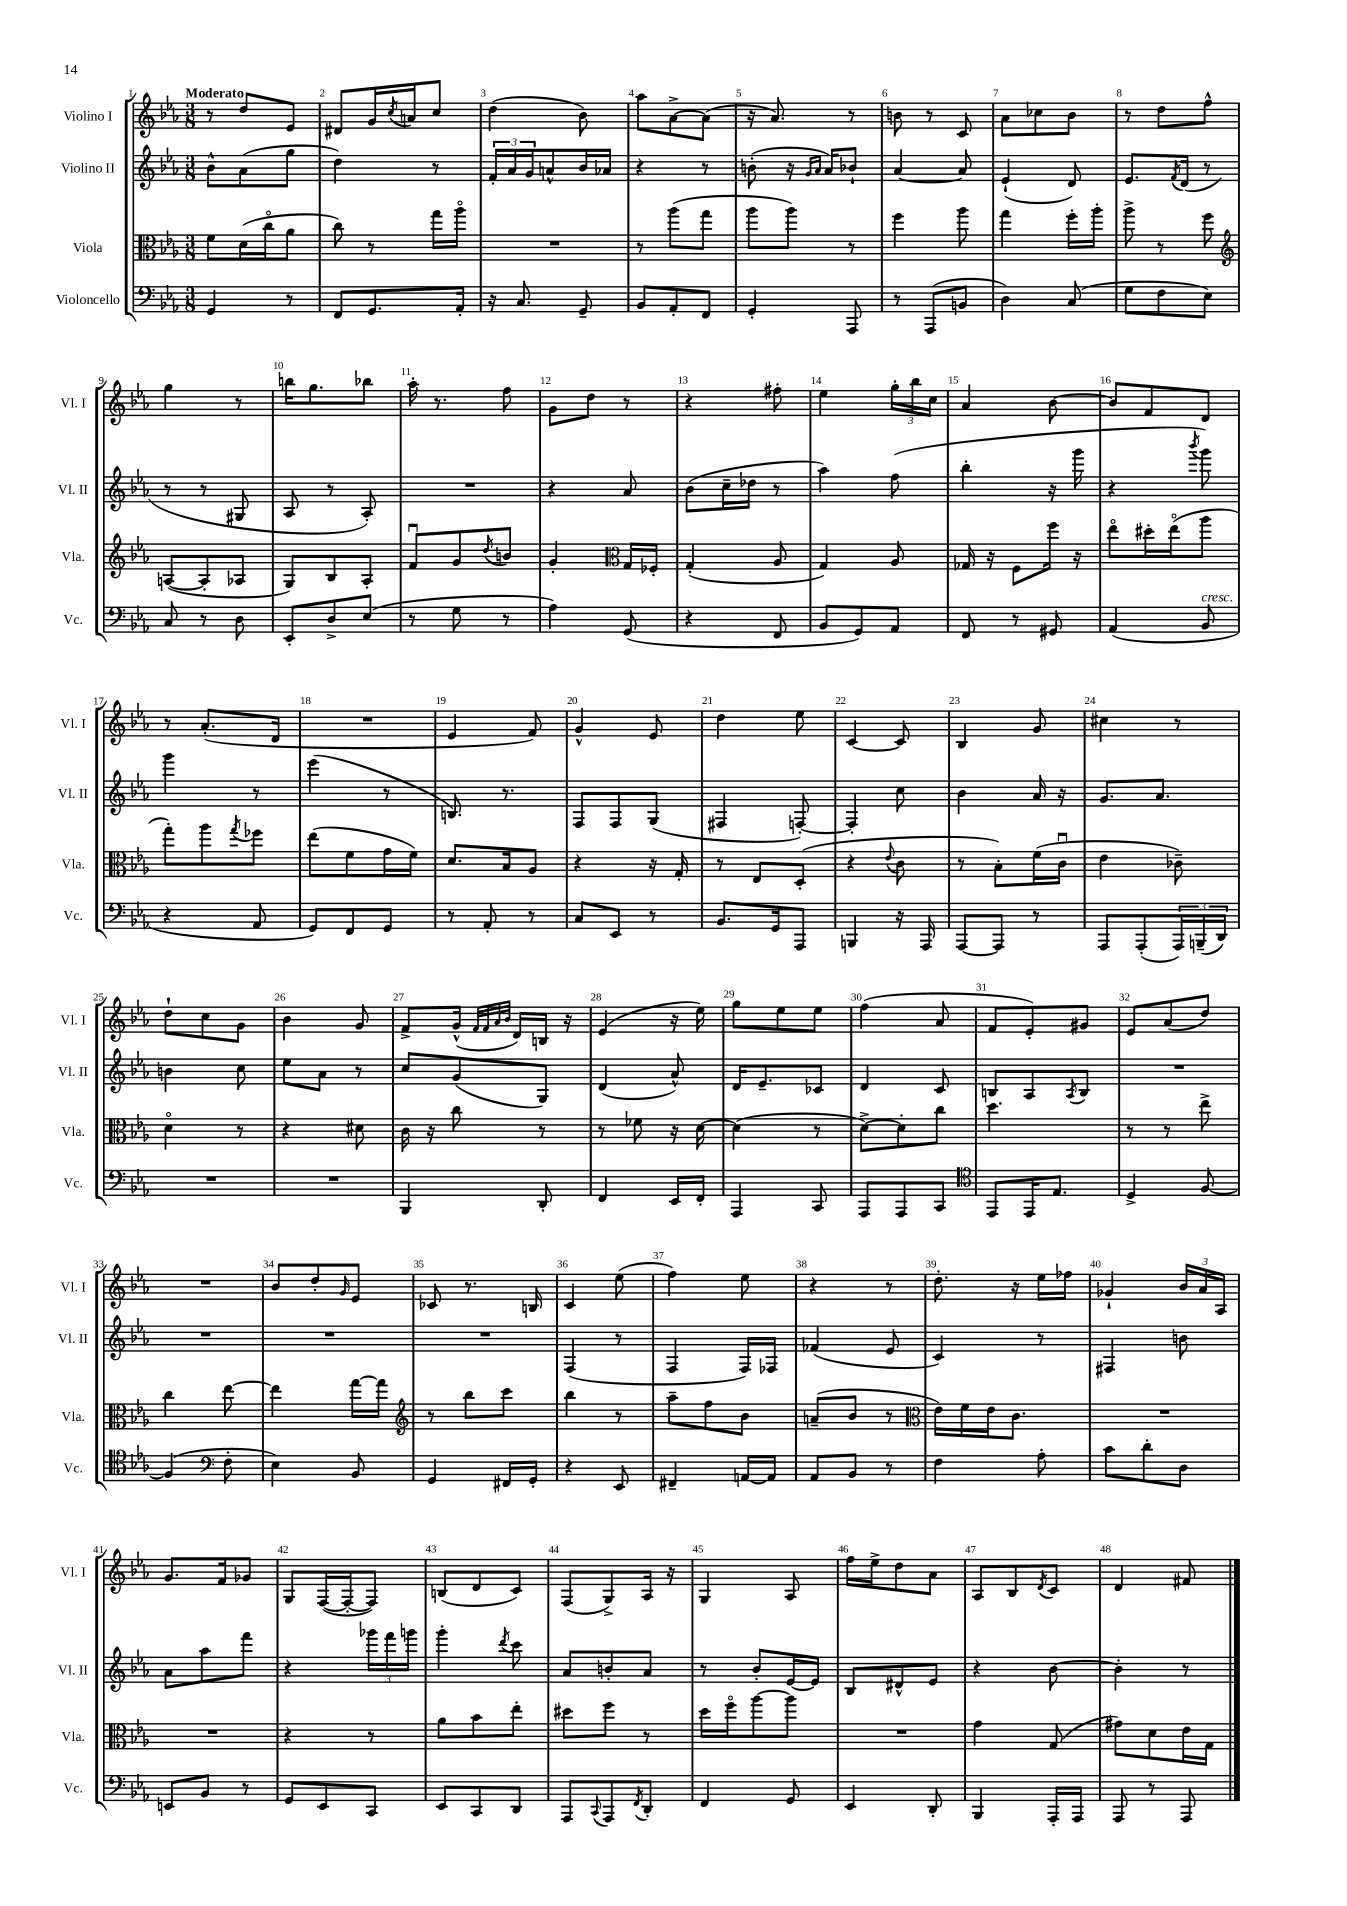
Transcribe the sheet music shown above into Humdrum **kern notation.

**kern	**kern	**kern	**kern
*part4	*part3	*part2	*part1
*staff4	*staff3	*staff2	*staff1
*I"Violoncello	*I"Viola	*I"Violino II	*I"Violino I
*I'Vc.	*I'Vla.	*I'Vl. II	*I'Vl. I
*clefF4	*clefC3	*clefG2	*clefG2
*k[b-e-a-]	*k[b-e-a-]	*k[b-e-a-]	*k[b-e-a-]
*M3/8	*M3/8	*M3/8	*M3/8
=1	=1	=1	=1
!	!	!	!LO:TX:a:B:t=Moderato
4GG/	8f\L	8b-^^\L	8r
.	(16d\L	(8a-\	8dd/L
.	16cc\J	.	.
8r	8a-\J	8gg\J	8e-/J
=2	=2	=2	=2
8FF/L	8cc\)	4dd\)	8d#X/L
8.GG/	8r	.	16g/L
.	.	.	8qcc/
.	.	.	16an/J
.	16gg\LL	8r	8cc/J
16AA-'/Jk	16aa-\JJ	.	.
=3	=3	=3	=3
16r	4.r	24f'/LL	(4dd\
.	.	24a-/	.
8.C/	.	.	.
.	.	24g/J	.
.	.	8an^^/	.
8GG~/	.	16b-/L	8b-\)
.	.	16a-X/JJ	.
=4	=4	=4	=4
8BB-/L	8r	4r	8aa-\L
8AA-'/	(8aa-\L	.	[8a-^\
8FF/J	8gg\J	8r	(8a-\J]
=5	=5	=5	=5
4GG'/	8aa-\L	(8bn'\	16r
.	.	.	8.a-/)
.	8aa-\J)	16r	.
.	.	16qqg/LL	.
.	.	16qqa-/JJ	.
.	.	16a-/KL)	.
8AAA-/	8r	8b-X`/J	8r
=6	=6	=6	=6
8r	4ff\	[4a-/	8bn\
(8AAA-/L	.	.	8r
8BBn/J	8aa-\	8a-/]	8c/
=7	=7	=7	=7
4D\)	4gg\	(4e-`/	8a-\L
.	.	.	8cc-X\
(8C/	16ff'\LL	8d/)	8b-\J
.	16aa-'\JJ	.	.
=8	=8	=8	=8
8G\L	8aa-^\	8.e-/L	8r
8F\	8r	.	8dd\L
.	.	8qf/	.
.	.	(16d/Jk	.
8E-\J)	8ff\	8r	8ff^^\J
!!LO:LB:g=z
=9	=9	=9	=9
*	*clefG2	*	*
8C/	([8An/L	8r	4gg\
8r	8A'/]	8r	.
8D\	8A-X/J	8G#X/	8r
=10	=10	=10	=10
8EE-'/L	8G/L)	8A-/	16bbn\KL
.	.	.	8.gg\
8D^/	8B-/	8r	.
(8E-/J	8A-'/J	8A-'/)	8bb-X\J
=11	=11	=11	=11
8r	8fu/L	4.r	16aa-'\
.	.	.	8.r
8G\	8g/	.	.
.	8qdd/	.	.
8r	8bn/J	.	8ff\
=12	=12	=12	=12
4A-\)	4g'/	4r	8g\L
.	.	.	8dd\J
*	*clefC3	*	*
(8GG/	16G/LL	8a-/	8r
.	16F-X'/JJ	.	.
=13	=13	=13	=13
4r	(4G'/	(8b-\L	4r
.	.	16cc~\L	.
.	.	16dd-X\JJ	.
8FF/	8A-/	8r	8ff#X'\
=14	=14	=14	=14
8BB-/L	4G/)	4aa-\)	4ee-\
8GG/)	.	.	.
8AA-/J	8A-/	(8ff\	24gg'\LL
.	.	.	24bb-\
.	.	.	24cc\JJ
=15	=15	=15	=15
8FF/	16G-X/	4bb-'\	4a-/
.	16r	.	.
8r	8F\L	.	.
8GG#X/	16ff\Jk	16r	[8b-\
.	16r	16ggg\	.
=16	=16	=16	=16
(4AA-/	8ee-\L	4r	8b-/L]
.	16dd#X'\L	.	8f/
.	(16ee-\J	.	.
.	.	8qbbb-/	.
!LO:TX:a:i:t=cresc.	!	!	!
8BB-/	8aa-\J	8ggg\)	8d/J
!!LO:LB:g=z
=17	=17	=17	=17
4r	8gg'\L)	4ggg\	8r
.	8aa-\	.	(8.a-'/L
.	8qgg/	.	.
8AA-/	8ff-X\J	8r	.
.	.	.	16d/Jk
=18	=18	=18	=18
8GG/L)	(8ee-\L	(4eee-\	4.r
8FF/	8f\	.	.
8GG/J	16g\L	8r	.
.	16f\JJ)	.	.
=19	=19	=19	=19
8r	8.d/L	8.Bn/)	4e-/
8AA-'/	.	.	.
.	16B-/k	8.r	.
8r	8A-/J	.	8f/)
=20	=20	=20	=20
8C/L	4r	8F/L	4g^^/
8EE-/J	.	8F/	.
8r	16r	(8G/J	8e-/
.	16G'/	.	.
=21	=21	=21	=21
8.BB-/L	8r	4F#X/	4dd\
.	8E-/L	.	.
16GG/k	.	.	.
8AAA-/J	(8D'/J	[8Fn'/)	8ee-\
=22	=22	=22	=22
4BBBn/	4r	4F'/]	[4c/
.	8qqe-/	.	.
16r	8c\	8cc\	8c/]
16AAA-/	.	.	.
=23	=23	=23	=23
[8AAA-/L	8r	4b-\	4B-/
8AAA-/J]	8B-'\L)	.	.
8r	(16f\L	16a-/	8g/
.	16cu\JJ	16r	.
=24	=24	=24	=24
8AAA-/L	4e-\	8.g/L	4cc#X\
(8AAA-'/	.	.	.
.	.	8.a-/J	.
24AAA-/L)	8c-X~\)	.	8r
(24BBBn~/	.	.	.
24DD/JJ)	.	.	.
!!LO:LB:g=z
=25	=25	=25	=25
4.r	4d\	4bn\	8dd`\L
.	.	.	8cc\
.	8r	8cc\	8g\J
=26	=26	=26	=26
4.r	4r	8ee-\L	4b-\
.	.	8a-\J	.
.	8d#X\	8r	8g/
=27	=27	=27	=27
4BBB-/	16c\	8cc/L	8f^/L
.	16r	.	.
.	8cc\	(8g/	(16g^^/Jk
.	.	.	32qqf/LLL
.	.	.	32qqf/
.	.	.	32qqa-/
.	.	.	32qqb-/JJJ
.	.	.	16d/LL)
8DD'/	8r	8G/J)	16Bn/JJ
.	.	.	16r
=28	=28	=28	=28
4FF/	8r	(4d/	(4e-/
.	8f-X\	.	.
16EE-/LL	16r	8a-^^/)	16r
16FF'/JJ	[16d\	.	16ee-\)
=29	=29	=29	=29
4AAA-/	(4d\]	16d/KL	8gg\L
.	.	8.e-~/	.
.	.	.	8ee-\
8CC/	8r	8c-X/J	8ee-\J
=30	=30	=30	=30
8AAA-/L	[8d^\L)	4d/	(4ff\
8AAA-/	8d'\]	.	.
8CC/J	8cc\J	8c/	8a-/
=31	=31	=31	=31
*clefC4	*	*	*
8EE-/L	4.dd\	8Bn/L	8f/L
16EE-/K	.	8A-/	8e-'/)
8.E-/J	.	.	.
.	.	8qA-/	.
.	.	8B/J	8g#X/J
=32	=32	=32	=32
4D^/	8r	4.r	8e-/L
.	8r	.	(8a-/
[8F/	8ee-^\	.	8dd/J)
!!LO:LB:g=z
=33	=33	=33	=33
(4F/]	4cc\	4.r	4.r
*clefF4	*	*	*
8F'\	[8ee-\	.	.
=34	=34	=34	=34
4E-\)	4ee-\]	4.r	8b-/L
.	.	.	8dd'/
.	.	.	16qqg/
8BB-/	[16gg\LL	.	8e-/J
.	16gg\JJ]	.	.
=35	=35	=35	=35
*	*clefG2	*	*
4GG/	8r	4.r	8c-X/
.	8bb-\L	.	8.r
16FF#X/LL	8ccc\J	.	.
16GG'/JJ	.	.	16Bn/
=36	=36	=36	=36
4r	4bb-\	(4F/	4c/
8EE-/	8r	8r	(8ee-\
=37	=37	=37	=37
4FF#X~/	8aa-~\L	4F/	4ff\)
.	8ff\	.	.
[16AAn/LL	8b-\J	16F/LL)	8ee-\
16AA/JJ]	.	16F-X/JJ	.
=38	=38	=38	=38
8AA-/L	(8an~/L	(4f-X/	4r
8BB-/J	8b-/J	.	.
8r	8r	8e-/	8r
=39	=39	=39	=39
*	*clefC3	*	*
4F\	16e-\LL)	4c/)	8.dd'\
.	16f\	.	.
.	16e-\J	.	.
.	8.c\J	.	16r
8A-'\	.	8r	16ee-\LL
.	.	.	16ff-X\JJ
=40	=40	=40	=40
8c\L	4.r	4F#X/	4g-X`/
8d'\	.	.	.
8D\J	.	8bn\	24b-/LL
.	.	.	24a-/
.	.	.	24A-/JJ
!!LO:LB:g=z
=41	=41	=41	=41
8EEn/L	4.r	8a-\L	8.g/L
8BB-/J	.	8aa-\	.
.	.	.	16f/k
8r	.	8fff\J	8g-X/J
=42	=42	=42	=42
8GG/L	4r	4r	8G/L
8EE-/	.	.	([16F/L
.	.	.	16F'/J_
8CC/J	8r	24ggg-X\LL	8F/J])
.	.	24fff\	.
.	.	24gggn\JJ	.
=43	=43	=43	=43
8EE-/L	8a-\L	4ggg'\	(8Bn/L
8CC/	8b-\	.	8d/
.	.	8qddd/	.
8DD/J	8ee-'\J	8ccc\	8c/J)
=44	=44	=44	=44
8AAA-/L	8dd#X\L	8a-/L	(8F/L
8qqCC/	.	.	.
8AAA-/	8ff\J	8bn'/	8G^/)
8qFF/	.	.	.
8DD'/J	8r	8a-/J	16A-/Jk
.	.	.	16r
=45	=45	=45	=45
4FF/	16dd\LL	8r	4G/
.	16ff\J	.	.
.	[8aa-\	8b-'/L	.
8GG/	8aa-\J]	[16e-/L	8A-/
.	.	16e-/JJ]	.
=46	=46	=46	=46
4EE-/	4.r	8B-/L	16ff\LL
.	.	.	16ee-^\J
.	.	8d#X^^/	8dd\
8DD'/	.	8e-/J	8a-\J
=47	=47	=47	=47
4BBB-/	4g\	4r	8A-/L
.	.	.	8B-/
.	.	.	8qd/
16AAA-'/LL	(8G/	[8b-\	8c/J
16AAA-/JJ	.	.	.
=48	=48	=48	=48
8AAA-/	8g#X\L)	4b-'\]	4d/
8r	8d\	.	.
8AAA-/	16e-\L	8r	8f#X/
.	16G\JJ	.	.
==	==	==	==
*-	*-	*-	*-
